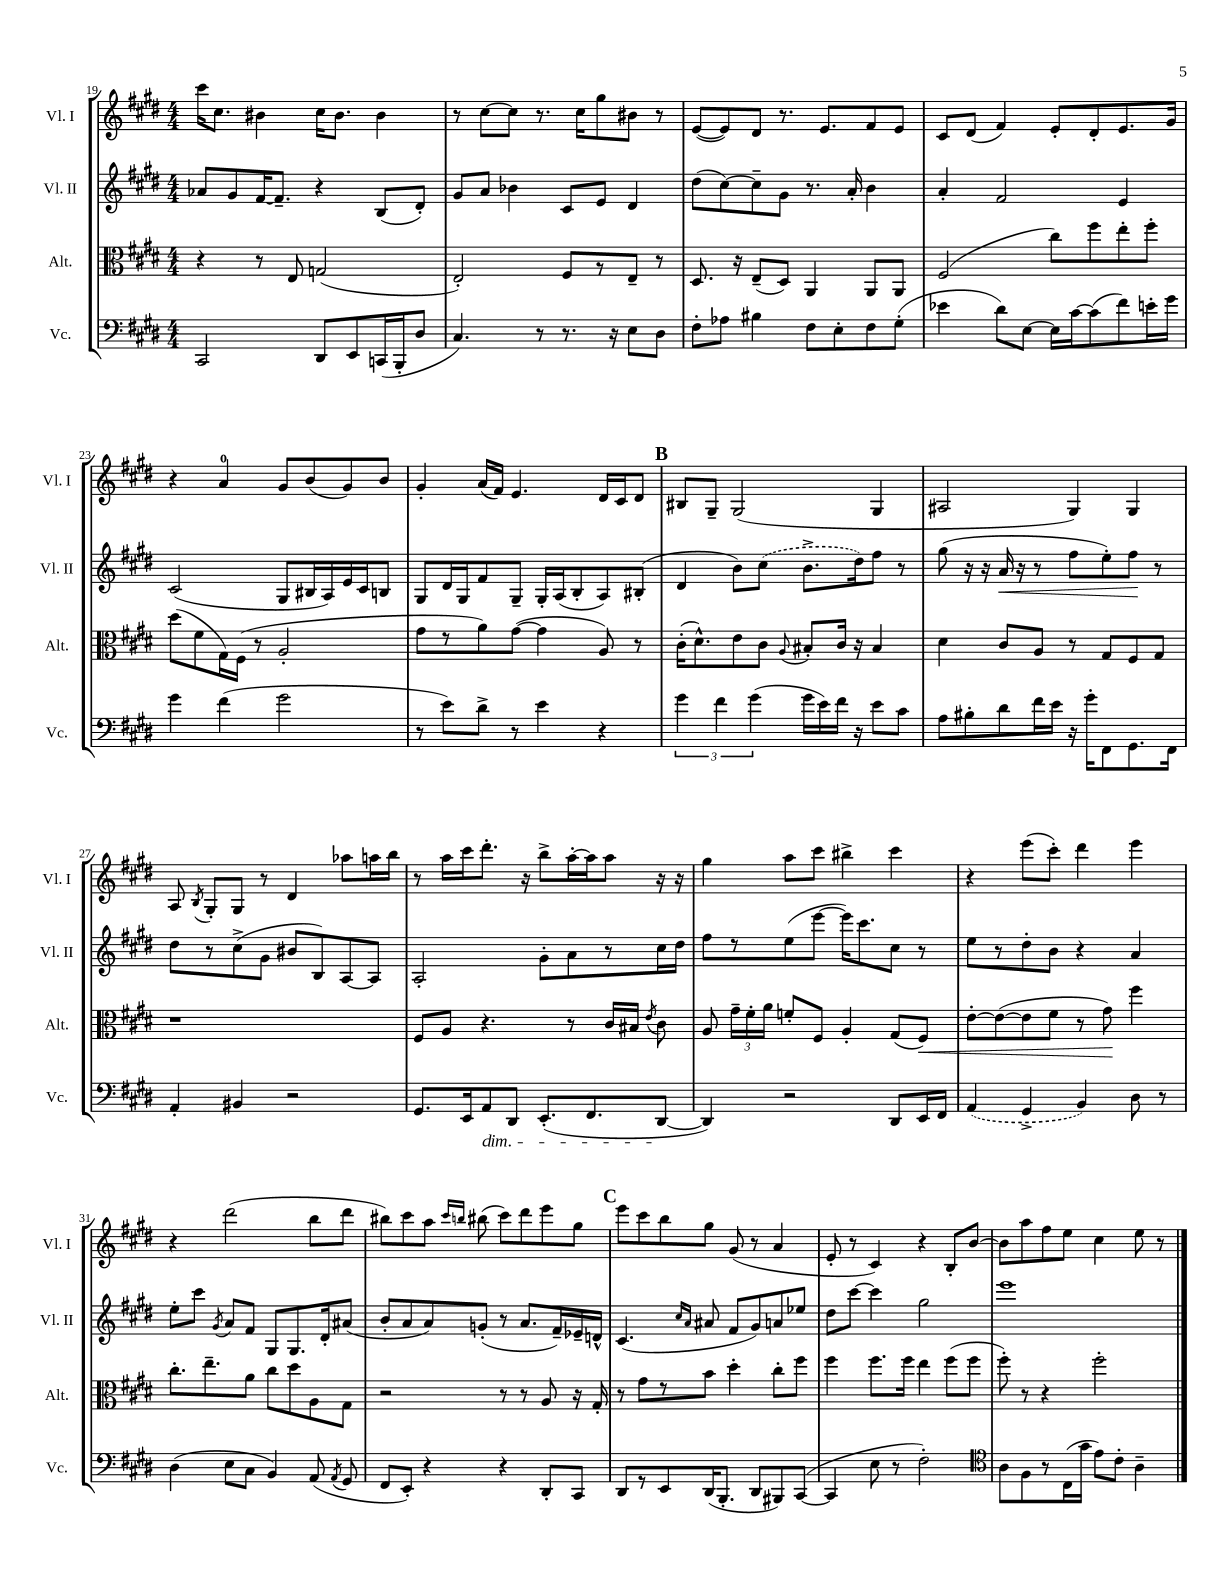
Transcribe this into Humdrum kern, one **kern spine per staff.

**kern	**kern	**dynam	**kern	**dynam	**kern
*part4	*part3	*part3	*part2	*part2	*part1
*staff4	*staff3	*staff3	*staff2	*staff2	*staff1
*I"Vc.	*I"Alt.	*	*I"Vl. II	*	*I"Vl. I
*I'Vc.	*I'Alt.	*	*I'Vl. II	*	*I'Vl. I
*clefF4	*clefC3	*	*clefG2	*	*clefG2
*k[f#c#g#d#]	*k[f#c#g#d#]	*	*k[f#c#g#d#]	*	*k[f#c#g#d#]
*M4/4	*M4/4	*	*M4/4	*	*M4/4
=19	=19	=19	=19	=19	=19
2CC#/	4r	.	8a-X/L	.	16ccc#\KL
.	.	.	.	.	8.cc#\J
.	.	.	8g#/	.	.
.	8r	.	[16f#/K	.	4b#X\
.	.	.	8.f#~/J]	.	.
.	8E/	.	.	.	.
8DD#/L	(2Gn/	.	4r	.	16cc#\KL
.	.	.	.	.	8.b#\J
8EE/	.	.	.	.	.
(16CCn/L	.	.	(8B/L	.	4b#\
16BBB'/J	.	.	.	.	.
8D#/J	.	.	8d#'/J)	.	.
=20	=20	=20	=20	=20	=20
4.C#/)	2E'/)	.	8g#/L	.	8r
.	.	.	8a/J	.	[8cc#\L
.	.	.	4b-X\	.	8cc#\J]
8r	.	.	.	.	8.r
8.r	8F#/L	.	8c#/L	.	.
.	.	.	.	.	16cc#\KL
.	8r	.	8e/J	.	8gg#\
16r	.	.	.	.	.
8E\L	8E~/J	.	4d#/	.	8b#X\J
8D#\J	8r	.	.	.	8r
=21	=21	=21	=21	=21	=21
8F#'\L	8.D#/	.	(8dd#\L	.	([8e/L
8A-X\J	.	.	[8cc#\)	.	8e/])
.	16r	.	.	.	.
4B#X\	(8E~/L	.	8cc#~\]	.	8d#/J
.	8D#/J)	.	8g#\J	.	8.r
8F#\L	4AA/	.	8.r	.	.
.	.	.	.	.	8.e/L
8E'\	.	.	.	.	.
.	.	.	16a'/	.	.
8F#\	8AA/L	.	4b\	.	8f#/
(8G#'\J	8AA/J	.	.	.	8e/J
=22	=22	=22	=22	=22	=22
4e-X\	(2F#/	.	4a'/	.	8c#/L
.	.	.	.	.	(8d#/J
8d#\L)	.	.	2f#/	.	4f#/)
[8E\J	.	.	.	.	.
16E\LL]	8cc#\L)	.	.	.	8e'/L
[16c#\J	.	.	.	.	.
(8c#\]	8ff#\	.	.	.	8d#'/
8f#\)	8ee'\	.	4e/	.	8.e/
16en'\L	8ff#'\J	.	.	.	.
16g#\JJ	.	.	.	.	16g#/Jk
!!LO:LB:g=z
=23	=23	=23	=23	=23	=23
4g#\	(8dd#\L	.	(2c#/	.	4r
.	8f#\	.	.	.	.
(4f#\	16G#\L)	.	.	.	4a/
.	(16F#\JJ	.	.	.	.
.	8r	.	.	.	.
2g#\	2A'/	.	8G#/L	.	8g#/L
.	.	.	16B#X/L	.	(8b/
.	.	.	16A/)	.	.
.	.	.	16e/	.	8g#/)
.	.	.	16c#/J	.	.
.	.	.	8Bn/J	.	8b/J
=24	=24	=24	=24	=24	=24
8r	8g#\L	.	8G#/L	.	4g#'/
8e\L)	8r	.	16d#/L	.	.
.	.	.	16G#/J	.	.
8d#^\J	8a\)	.	8f#/	.	(16a/LL
.	.	.	.	.	16f#/JJ)
8r	([8g#\J	.	8G#~/J	.	4.e/
4e\	4g#\]	.	16G#'/LL	.	.
.	.	.	(16A/J	.	.
.	.	.	8B'/	.	.
4r	8A/)	.	8A/)	.	16d#/LL
.	.	.	.	.	16c#/J
.	8r	.	(8B#X'/J	.	8d#/J
!!LO:REH:place=s1:t=B
=25	=25	=25	=25	=25	=25
6g#\	(16c#'\KL	.	4d#/	.	8B#X/L
.	8.d#^^\)	.	.	.	.
.	.	.	.	.	8G#~/J
6f#\	.	.	.	.	.
.	8e\	.	8b\L)	.	(2G#/
(6g#\	.	.	.	.	.
.	8c#\J	.	(8cc#\J	.	.
.	8qqA/	.	.	.	.
16g#\LL	8B#X'/L	.	8.b^\L	.	.
16e\)	.	.	.	.	.
16f#\JJ	16c#/Jk	.	.	.	.
16r	16r	.	16dd#\k)	.	.
8e\L	4B#/	.	8ff#\J	.	4G#/
8c#\J	.	.	8r	.	.
=26	=26	=26	=26	=26	=26
8A\L	4d#\	.	(8gg#\	.	2A#X/
8B#X'\	.	.	16r	.	.
.	.	.	16r	.	.
!	!	!	!	!LO:HP:b	!
8d#\	8c#/L	.	16a/	<	.
.	.	.	16r	.	.
16f#\L	8A/J	.	8r	.	.
16e\JJ	.	.	.	.	.
16r	8r	.	8ff#\L	.	4G#/)
16g#'\KL	.	.	.	.	.
8FF#\	8G#/L	.	8ee'\)	.	.
8.GG#\	8F#/	.	8ff#\J	.	4G#/
.	8G#/J	.	8r	[	.
16FF#\Jk	.	.	.	.	.
!!LO:LB:g=z
=27	=27	=27	=27	=27	=27
4AA'/	1r	.	8dd#\L	.	8A/
.	.	.	.	.	8qB/
.	.	.	8r	.	8G#'/L
4BB#X/	.	.	(8cc#^\	.	8G#/J
.	.	.	8g#\J	.	8r
2r	.	.	8b#X/L	.	4d#/
.	.	.	8B/)	.	.
.	.	.	[8A/	.	8aa-X\L
.	.	.	8A/J]	.	16aan\L
.	.	.	.	.	16bb\JJ
=28	=28	=28	=28	=28	=28
8.GG#/L	8F#/L	.	2A'/	.	8r
.	8A/J	.	.	.	16aa\LL
16EE/k	.	.	.	.	16ccc#\J
!LO:TX:b:i:t=dim.	!	!	!	!	!
8AA/	4.r	.	.	.	8.ddd#'\J
8DD#/J	.	.	.	.	.
.	.	.	.	.	16r
(8.EE'/L	.	.	8g#'\L	.	8bb^\L
.	8r	.	8a\	.	[16aa'\L
8.FF#/	.	.	.	.	16aa\J]
.	16c#/LL	.	8r	.	8aa\J
.	16B#X/JJ	.	.	.	.
.	8qe/	.	.	.	.
[8DD#/J	8c#\	.	16cc#\L	.	16r
.	.	.	16dd#\JJ	.	16r
=29	=29	=29	=29	=29	=29
4DD#/])	8A/	.	8ff#\L	.	4gg#\
.	24g#~\LL	.	8r	.	.
.	24f#'\	.	.	.	.
.	24a\JJ	.	.	.	.
2r	8fn'/L	.	(8ee\	.	8aa\L
.	8F#/J	.	[8eee\J	.	8ccc#\J
.	4A'/	.	16eee\KL])	.	4bb#X^\
.	.	.	8.ccc#\	.	.
8DD#/L	(8G#/L	.	8cc#\J	.	4ccc#\
!	!	!LO:HP:b	!	!	!
16EE/L	8F#/J)	<	8r	.	.
16FF#/JJ	.	.	.	.	.
=30	=30	=30	=30	=30	=30
(4AA/	[8e'\L	.	8ee\L	.	4r
.	(8e\_	.	8r	.	.
4GG#^/	8e\]	.	8dd#'\	.	(8eee\L
.	8f#\J	.	8b\J	.	8ccc#'\J)
4BB/)	8r	.	4r	.	4ddd#\
.	8g#\)	.	.	.	.
8D#\	4ff#\	[	4a/	.	4eee\
8r	.	.	.	.	.
!!LO:LB:g=z
=31	=31	=31	=31	=31	=31
(4D#\	8.cc#'\L	.	8ee'\L	.	4r
.	.	.	8ccc#\J	.	.
.	8.ee~\	.	.	.	.
.	.	.	8qg#/	.	.
8E\L	.	.	8a/L	.	(2ddd#\
8C#\J	8a\J	.	8f#/J	.	.
4BB/)	8cc#\L	.	8G#/L	.	.
.	8dd#\	.	8.G#/	.	.
(8AA/	8A\	.	.	.	8bb\L
.	.	.	16d#'/k	.	.
8qAA/	.	.	.	.	.
8GG#/	8G#\J	.	(8a#X/J	.	8ddd#\J
=32	=32	=32	=32	=32	=32
8FF#/L	2r	.	8b'/L	.	8bb#X\L)
8EE'/J)	.	.	8a/	.	8ccc#\
4r	.	.	8a/)	.	8aa\J
.	.	.	.	.	16qqccc#/LL
.	.	.	.	.	16qqbbn/JJ
.	.	.	(8gn'/J	.	(8bb#X\
4r	8r	.	8r	.	8ccc#\L)
.	8r	.	8.a/L	.	8ddd#\
8DD#'/L	8A/	.	.	.	8eee\
.	.	.	16f#~/L)	.	.
8CC#/J	16r	.	16e-X~/	.	8gg#\J
.	16G#'/	.	16dn^^/JJ	.	.
!!LO:REH:place=s1:t=C
=33	=33	=33	=33	=33	=33
8DD#/L	8r	.	(4.c#/	.	8eee\L
8r	8g#\L	.	.	.	8ccc#\
8EE/	8r	.	.	.	8bb\
.	.	.	16qqcc#/LL	.	.
.	.	.	16qqa/JJ	.	.
(16DD#/K	8b\J	.	8a#X/	.	8gg#\J
8.BBB'/J	.	.	.	.	.
.	4dd#'\	.	8f#/L	.	(8g#/
8DD#/L	.	.	8g#/)	.	8r
8BBB#X/)	8cc#'\L	.	8an/	.	4a/
([8CC#/J	8ff#\J	.	8ee-X/J	.	.
=34	=34	=34	=34	=34	=34
4CC#/]	4ff#\	.	8dd#\L	.	8e'/
.	.	.	[8ccc#\J	.	8r
8E\	8.ff#\L	.	4ccc#\]	.	4c#/)
8r	.	.	.	.	.
.	16ff#\Jk	.	.	.	.
2F#'\)	4ee\	.	2gg#\	.	4r
.	(8ff#\L	.	.	.	8B'/L
.	8ff#\J	.	.	.	[8b/J
=35	=35	=35	=35	=35	=35
*clefC4	*	*	*	*	*
8A\L	8ff#'\)	.	1eee	.	8b\L]
8F#\	8r	.	.	.	8aa\
8r	4r	.	.	.	8ff#\
(16C#\L	.	.	.	.	8ee\J
16g#\JJ	.	.	.	.	.
8e\L)	2ff#'\	.	.	.	4cc#\
8c#'\J	.	.	.	.	.
4A~\	.	.	.	.	8ee\
.	.	.	.	.	8r
==	==	==	==	==	==
*-	*-	*-	*-	*-	*-
